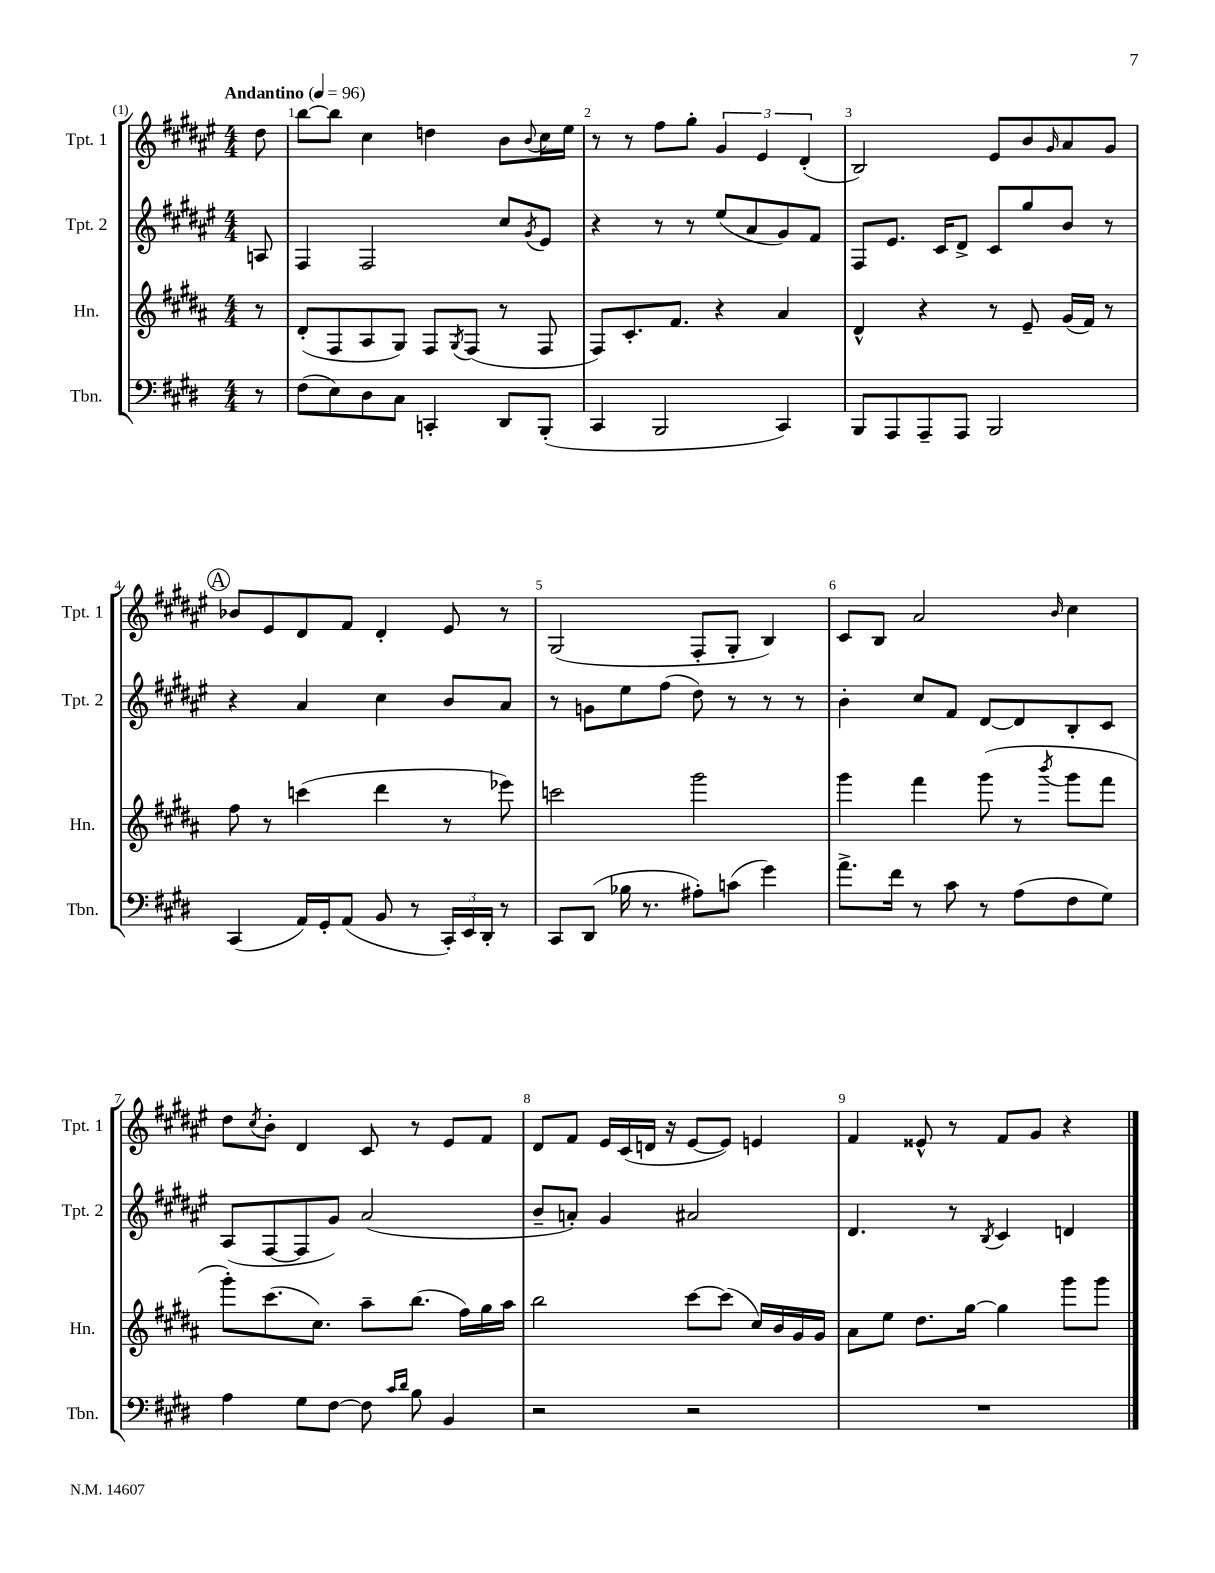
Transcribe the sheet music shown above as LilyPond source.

<<
\new StaffGroup <<
\new Staff = "s0" \with { instrumentName = "Tpt. 1" shortInstrumentName = "Tpt. 1" } {
    \clef treble \key fis \major \numericTimeSignature \time 4/4 \partial 8 \tempo "Andantino" 4 = 96
    dis''8 |
    b''8~ b''8 cis''4 d''4 b'8 \appoggiatura { b'8 } cis''16 eis''16 |
    r8 r8 fis''8 gis''8-. \tuplet 3/2 { gis'4 eis'4 dis'4-.( } |
    b2) eis'8 b'8 \grace { gis'16 } ais'8 gis'8 |
    \mark \markup { \circle "A" } bes'8 eis'8 dis'8 fis'8 dis'4-. eis'8 r8 |
    gis2( fis8-. gis8-. b4) |
    cis'8 b8 ais'2 \grace { b'16 } cis''4 |
    dis''8 \acciaccatura { cis''8 } b'8-. dis'4 cis'8 r8 eis'8 fis'8 |
    dis'8 fis'8 eis'16 cis'16( d'16 r16 eis'8~ eis'8) e'4 |
    fis'4 eisis'8-^ r8 fis'8 gis'8 r4 \bar "|." |
}
\new Staff = "s1" \with { instrumentName = "Tpt. 2" shortInstrumentName = "Tpt. 2" } {
    \clef treble \key fis \major \numericTimeSignature \time 4/4 \partial 8
    a8 |
    fis4 fis2 cis''8 \acciaccatura { gis'8 } eis'8 |
    r4 r8 r8 eis''8( ais'8 gis'8) fis'8 |
    fis8 eis'8. cis'16 dis'8-> cis'8 gis''8 b'8 r8 |
    \mark \markup { \circle "A" } r4 ais'4 cis''4 b'8 ais'8 |
    r8 g'8 eis''8 fis''8( dis''8) r8 r8 r8 |
    b'4-. cis''8 fis'8 dis'8~ dis'8 b8-. cis'8 |
    ais8( fis8~ fis8 gis'8) ais'2( |
    b'8-- a'8-.) gis'4 ais'2 |
    dis'4. r8 \acciaccatura { b8 } cis'4 d'4 \bar "|." |
}
\new Staff = "s2" \with { instrumentName = "Hn." shortInstrumentName = "Hn." } {
    \clef treble \key b \major \numericTimeSignature \time 4/4 \partial 8
    r8 |
    dis'8-.( fis8 ais8 gis8) fis8 \acciaccatura { gis8 } fis8( r8 fis8 |
    fis8) cis'8.-. fis'8. r4 ais'4 |
    dis'4-^ r4 r8 e'8-- gis'16( fis'16) r8 |
    \mark \markup { \circle "A" } fis''8 r8 c'''4( dis'''4 r8 ees'''8) |
    c'''2 gis'''2 |
    gis'''4 fis'''4 gis'''8( r8 \acciaccatura { b'''8 } gis'''8 fis'''8 |
    gis'''8-.) cis'''8.( cis''8.) ais''8-- b''8.( fis''16) gis''16 ais''16 |
    b''2 cis'''8~ cis'''8( cis''16) b'16 gis'16 gis'16 |
    ais'8 e''8 dis''8. gis''16~ gis''4 gis'''8 gis'''8 \bar "|." |
}
\new Staff = "s3" \with { instrumentName = "Tbn." shortInstrumentName = "Tbn." } {
    \clef bass \key e \major \numericTimeSignature \time 4/4 \partial 8
    r8 |
    fis8( e8) dis8 cis8 c,4-. dis,8 b,,8-.( |
    cis,4 b,,2 cis,4) |
    b,,8 a,,8 a,,8-- a,,8 b,,2 |
    \mark \markup { \circle "A" } cis,4( a,16) gis,16-. a,8( b,8 r8 \tuplet 3/2 { cis,16-.) e,16 dis,16-. } r8 |
    cis,8 dis,8( bes16 r8. ais8-.) c'8( gis'4) |
    a'8.-> fis'16 r8 cis'8 r8 a8( fis8 gis8) |
    a4 gis8 fis8~ fis8 \grace { cis'16 dis'16 } b8 b,4 |
    r2 r2 |
    R1 \bar "|." |
}
>>
>>
\layout { \context { \Score \override BarNumber.break-visibility = ##(#f #t #t) barNumberVisibility = #all-bar-numbers-visible } }
